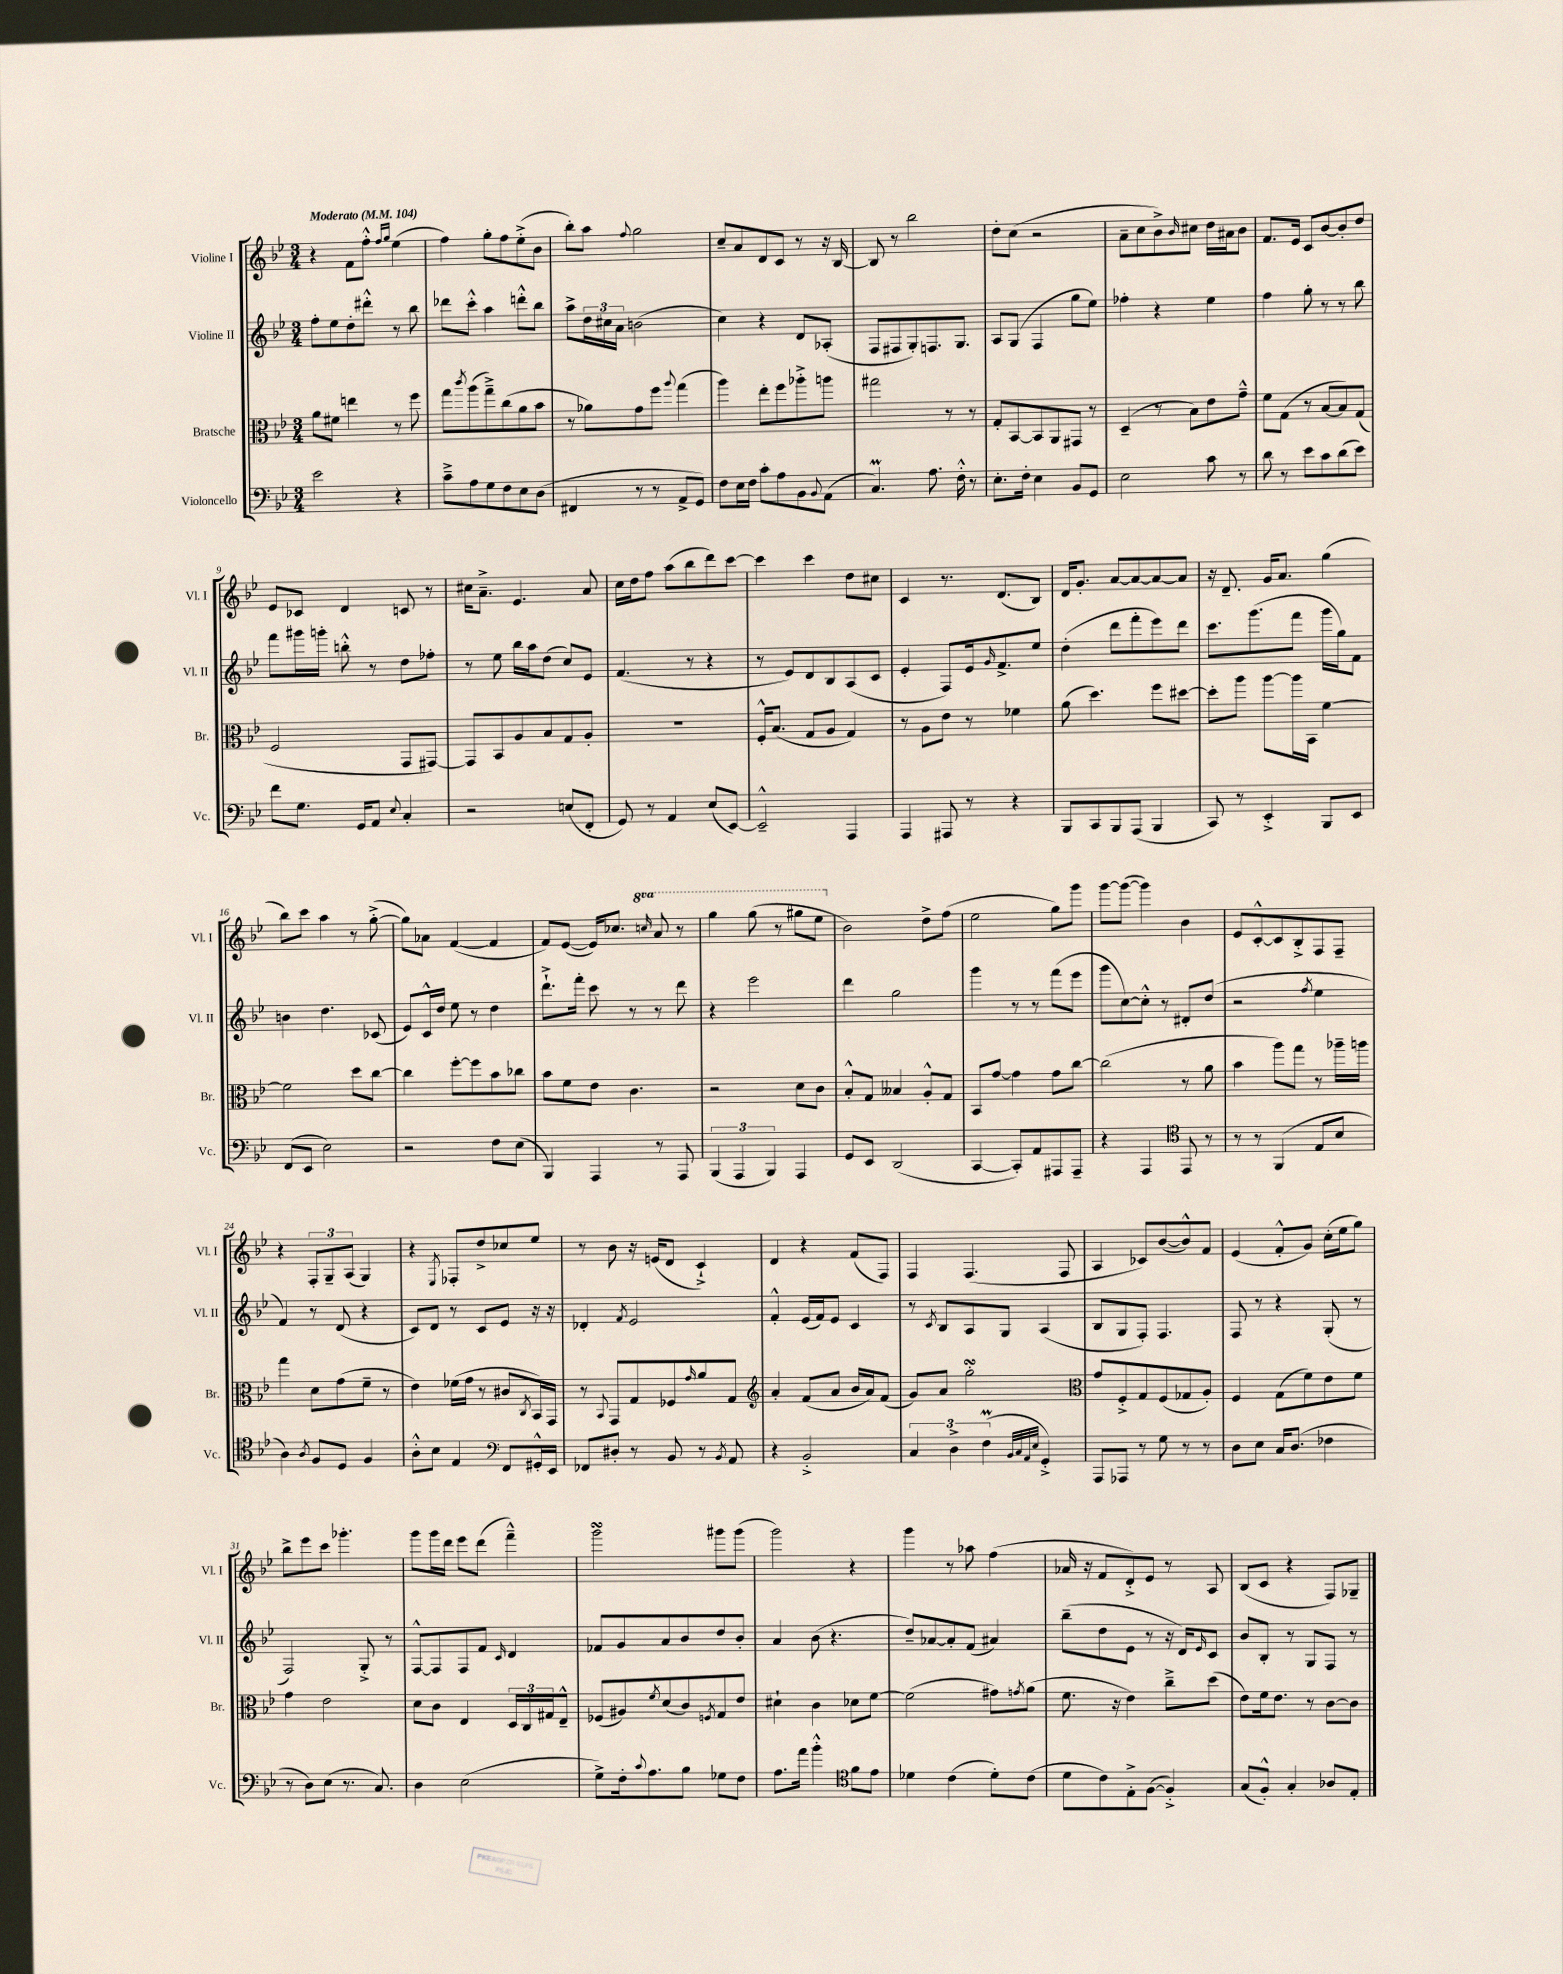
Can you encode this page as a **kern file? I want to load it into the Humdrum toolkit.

**kern	**kern	**kern	**kern
*staff4	*staff3	*staff2	*staff1
*clefF4	*clefC3	*clefG2	*clefG2
*k[b-e-]	*k[b-e-]	*k[b-e-]	*k[b-e-]
*M3/4	*M3/4	*M3/4	*M3/4
*MM104	*MM104	*MM104	*MM104
2e-	8a	8ff'	4r
.	8f#	8ee-	.
.	4ee	8dd'	8f
.	.	8ddd#'^^	8ff'^^
.	.	.	16qqff
.	.	.	16qqgg
4r	8r	8r	(4ee-
.	8ff	8bb-	.
=	=	=	=
8c~^	8gg	8ddd-	4ff)
.	8qccc	.	.
8A	(8aa	8ccc'^^	.
8G	8gg~^)	4aa	8gg'
8F	(8cc	.	8ff
8E-	8a	8ddd'^^	(8ee-'^
(8D	8b-	8bb-	8b-
=	=	=	=
4FF#	8r	8aa^	8bb-')
.	8a-)	24dd	8aa
.	.	24cc#	.
.	.	24a	.
.	.	.	8qqff
8r	8g	(2b	2gg
8r	8ff	.	.
.	8qqaa	.	.
8AA^	(4gg	.	.
8GG)	.	.	.
=	=	=	=
8F	4aa)	4cc)	8cc~
16E-	.	.	8a
16F	.	.	.
8c'	8ee-'	4r	8d
8A	8ff	.	8c
8BB-	8aa-'^	8d	8r
8qqBB-	.	.	.
(8AA	8aa	(8A-'	16r
.	.	.	[16B-
=	=	=	=
4.C)	2gg#	8F	8B-]
.	.	8F#	8r
.	.	8G')	2bb-
8.A	.	8.F	.
.	8r	.	.
16F'^^	.	8.G	.
8r	8r	.	.
=	=	=	=
8.E-'	8G'	8A	8dd'
.	[8BB-	(8G	(8cc
16F'	.	.	.
4E-	8BB-]	4F	2r
.	8AA	.	.
8BB-	8GG#	8gg	.
8GG	8r	8ee-)	.
=	=	=	=
2E-	(4D~	4ff-'	8a~
.	.	.	8cc
.	8r	4r	8b-^)
.	.	.	16qqb-
.	8B-)	.	8cc#
8c	8e-	4ee-	16dd
.	.	.	16a#
8r	8g~^^	.	8b-
=	=	=	=
8d	8f	4ff	8.f
8r	(8G	.	.
.	.	.	16e-
8e-	8r	8gg'	8c
8c	[8B-	8r	[8b-
(8d	8B-])	8r	8b-']
8e-)	(8G	8bb-	8dd
=	=	=	=
8f	2F	8fff	8e-
8.G	.	16ggg#	8c-
.	.	16ggg'	.
.	.	8bb'^^	4d
16GG	.	.	.
8AA	.	8r	.
8qqE-	.	.	.
4C'	8GG	8dd	8c
.	[8GG#)	8ff-'	8r
=	=	=	=
2r	8GG#]	8r	16cc#
.	.	.	8.a~^
.	8BB-	8ee-	.
.	8A	16bb-	4.e-
.	.	16aa	.
.	8B-	(8dd	.
(8E	8G	8cc)	.
8FF'	8A'	8e-	8a
=	=	=	=
8GG)	2.r	(4.f	16cc
.	.	.	16dd
8r	.	.	8ff
4AA	.	.	(8aa
.	.	8r	8bb-
(8E-	.	4r	8ddd)
[8EE-)	.	.	[8ccc
=	=	=	=
2EE-~^^]	16F'^^	8r	4ccc]
.	(8.B-	.	.
.	.	8e-)	.
.	8G	8d	4ccc
.	8A	8B-	.
4AAA	4G)	(8A	8dd
.	.	8c	8cc#
=	=	=	=
4AAA	8r	4e-'	4c
.	8A	.	.
8AAA#	8e-	8F)	8.r
8r	8r	16e-	.
.	.	16qqg	.
.	.	8.f^	(8.d
4r	4f-	.	.
.	.	8ee-	8B-)
=	=	=	=
8BBB-	(8a	(4dd'	16d
.	.	.	8.g'
8CC	4.dd)	.	.
8BBB-	.	8ddd	[8a
(8AAA	.	8fff'	8a_
4BBB-	8ff	8eee-)	8a_
.	[8dd#	8ddd	8a]
=	=	=	=
8CC)	8dd#']	8.ccc	16r
.	.	.	8.d~
8r	8aa	.	.
.	.	(8.ggg	.
4EE-'^	[8aa	.	16g
.	.	.	8.a
.	16aa]	8fff	.
.	16BB-	.	.
8BBB-	[4f	16ggg	(4gg
.	.	16gg)	.
8EE-	.	8f	.
=	=	=	=
(8FF	2f]	4b	8bb-)
8EE-	.	.	8ccc
2E-)	.	4.dd	4aa
.	8dd	.	8r
.	[8cc	(8c-	([8gg'^
=	=	=	=
2r	4cc]	8e-)	8gg])
.	.	16c^^	8a-
.	.	16dd	.
.	[8ff'	8ee-	([4f
.	8ff]	8r	.
8F	8b-	4dd	4f]
(8E-	8cc-	.	.
=	=	=	=
4BBB-)	8b-	8.ddd`^	8f)
.	8f	.	([8e-
.	.	16fff'	.
4AAA	8e-	8ccc	16e-])
.	.	.	8.cc-
.	4.c	8r	.
.	.	.	16qqccc
8r	.	8r	8aa
8AAA	.	8ddd	8r
=	=	=	=
(6BBB-	2r	4r	4ggg
6AAA	.	.	.
.	.	2eee-	(8ggg
6BBB-)	.	.	.
.	.	.	8r
4AAA	8d	.	8ggg#
.	8c	.	8eee-
=	=	=	=
8GG	8B-'^^	4ddd	2b-)
8EE-	8G	.	.
(2DD	4B--	2gg	.
.	8A'^^	.	8dd^
.	8G	.	(8ff
=	=	=	=
[4CC	8BB-	4ggg	2ee-
.	[8g	.	.
8CC'])	4g]	8r	.
8AA	.	8r	.
8AAA#	8g	(8fff	8gg)
8AAA#~	[8cc	8eee-	8ggg
=	=	=	=
4r	(2cc]	8ggg	[8ggg
.	.	[8cc)	(8ggg_
4AAA	.	8cc'^^]	4ggg])
.	.	8r	.
*clefC4	*	*	*
8EE-	8r	8d#'	4b-
8r	8a	(8dd	.
=	=	=	=
8r	4b-	2r	8e-
8r	.	.	[8c'^^
(4FF	8aa)	.	8c]
.	8gg	.	8B-'^
.	.	8qff	.
8E-	8r	4ee-	8F
8B-	16aa-~	.	8F~
.	16aa	.	.
=	=	=	=
4A)	4gg	4f)	4r
8qA	.	.	.
8F	8d	8r	12F'
.	.	.	12G~
8D	(8g	(8d	.
.	.	.	(12A
4F	8f~	4r	4G)
.	8r	.	.
=	=	=	=
8A'^^	4e-)	8c)	4r
8B-	.	8d	.
.	.	.	8qE-
4E-	(16f-	8r	8F-'
.	16g	.	.
.	8r	8c	8dd^
*clefF4	*	*	*
8FF	8c#	8e-	8cc-
.	8qC	.	.
16GG#'^^	16BB-)	16r	8ee-
16EE-	16GG	16r	.
=	=	=	=
8FF-	8r	4d-'	8r
.	8qqBB-	.	.
8D#'	8GG	.	8b-
.	.	8qf	.
8r	8G	2e-	16r
.	.	.	(16e
8BB-	8F-	.	8d
.	16qqg	.	.
8r	8a	.	4c`^)
8qBB-	.	.	.
8AA	8G	.	.
=	=	=	=
*	*clefG2	*	*
4r	4a'	4f'^^	4d
2BB-'^	(8f	(16e-	4r
.	.	16f)	.
.	8a	8e-	.
.	16b-	4c	(8f
.	16a)	.	.
.	(8f	.	8F)
=	=	=	=
6C	8g)	8r	4F
.	.	8qc	.
.	8a	8B-	.
6D^	.	.	.
.	2gg'	8A	(4.F
(6F	.	.	.
.	.	8G	.
32qqBB-	.	.	.
32qqC	.	.	.
32qqAA	.	.	.
32qqE-	.	.	.
4GG'^)	.	(4A	.
.	.	.	8F
=	=	=	=
*	*clefC3	*	*
8AAA	8g	8B-	4A
8AAA-	8F'^	8G	.
8r	8G	8F')	8c-)
8G	(8F	4.F	([8b-
8r	8G-	.	8b-^^])
8r	8A')	.	8f
=	=	=	=
8D	4F	8F	(4e-
8E-	.	8r	.
16C	(8G	4r	8f'^^
(8.D	.	.	.
.	8f)	.	8g)
4F-	8e-	(8G'	(16cc'
.	.	.	16ee-
.	8f	8r	8gg)
=	=	=	=
8r	4g	2F)	8bb-^
8D)	.	.	8eee-
(8E-	2e-	.	8ccc
8.r	.	.	4.ggg-'
.	.	8G'^	.
8.C)	.	.	.
.	.	8r	.
=	=	=	=
4D	8d	[8F^^	8ggg
.	8c	8F]	16ggg
.	.	.	16ddd
(2E-	4E-	8F	8eee-
.	.	8f	(8ddd
.	.	16qqc	.
.	24D	4d	4fff~^^)
.	24C	.	.
.	24G#	.	.
.	8E-~^^	.	.
=	=	=	=
8G^)	(8F-	8f-	2ggg
16F'	8A#)	8g	.
8qqc	.	.	.
8.A	.	.	.
.	8qf	.	.
.	(8d	8a	.
8B-	8c)	8b-	.
.	8qF	.	.
8G-	8G	8dd	8ggg#
8F	8e-	8b-'	(8ggg#
=	=	=	=
8.A	4d#`	4a	2ggg)
16a	.	.	.
4b-'^^	4c	(8b-	.
.	.	4.r	.
*clefC4	*	*	*
8f	8d-	.	4r
8e-	[8f	.	.
=	=	=	=
4d-	(2f]	8dd~)	4ggg
.	.	[8a-	.
(4c	.	8a-']	8r
.	.	(8f	8aa-
8d-')	8g#)	4a#)	(4ff
.	8qg	.	.
(8c	(8a	.	.
=	=	=	=
8d	8.f	(8bb-~	16a-
.	.	.	16r
8c)	.	8dd	8f
.	16r	.	.
8E-'^	4e-)	8e-	8d'^)
([8F	.	8r	8e-
4F'^])	8cc~^	16r	8r
.	.	16d)	.
.	.	16qqe-	.
.	(8dd	8c	8A
=	=	=	=
(8G	8e-)	8b-	(8B-
8F'^^)	16f	8B-'	8c
.	8.e-	.	.
4G'	.	8r	4r
.	8r	8G	.
8A-	[8c	8F	8F)
8E-'	8c]	8r	8G-~
==	==	==	==
*-	*-	*-	*-
